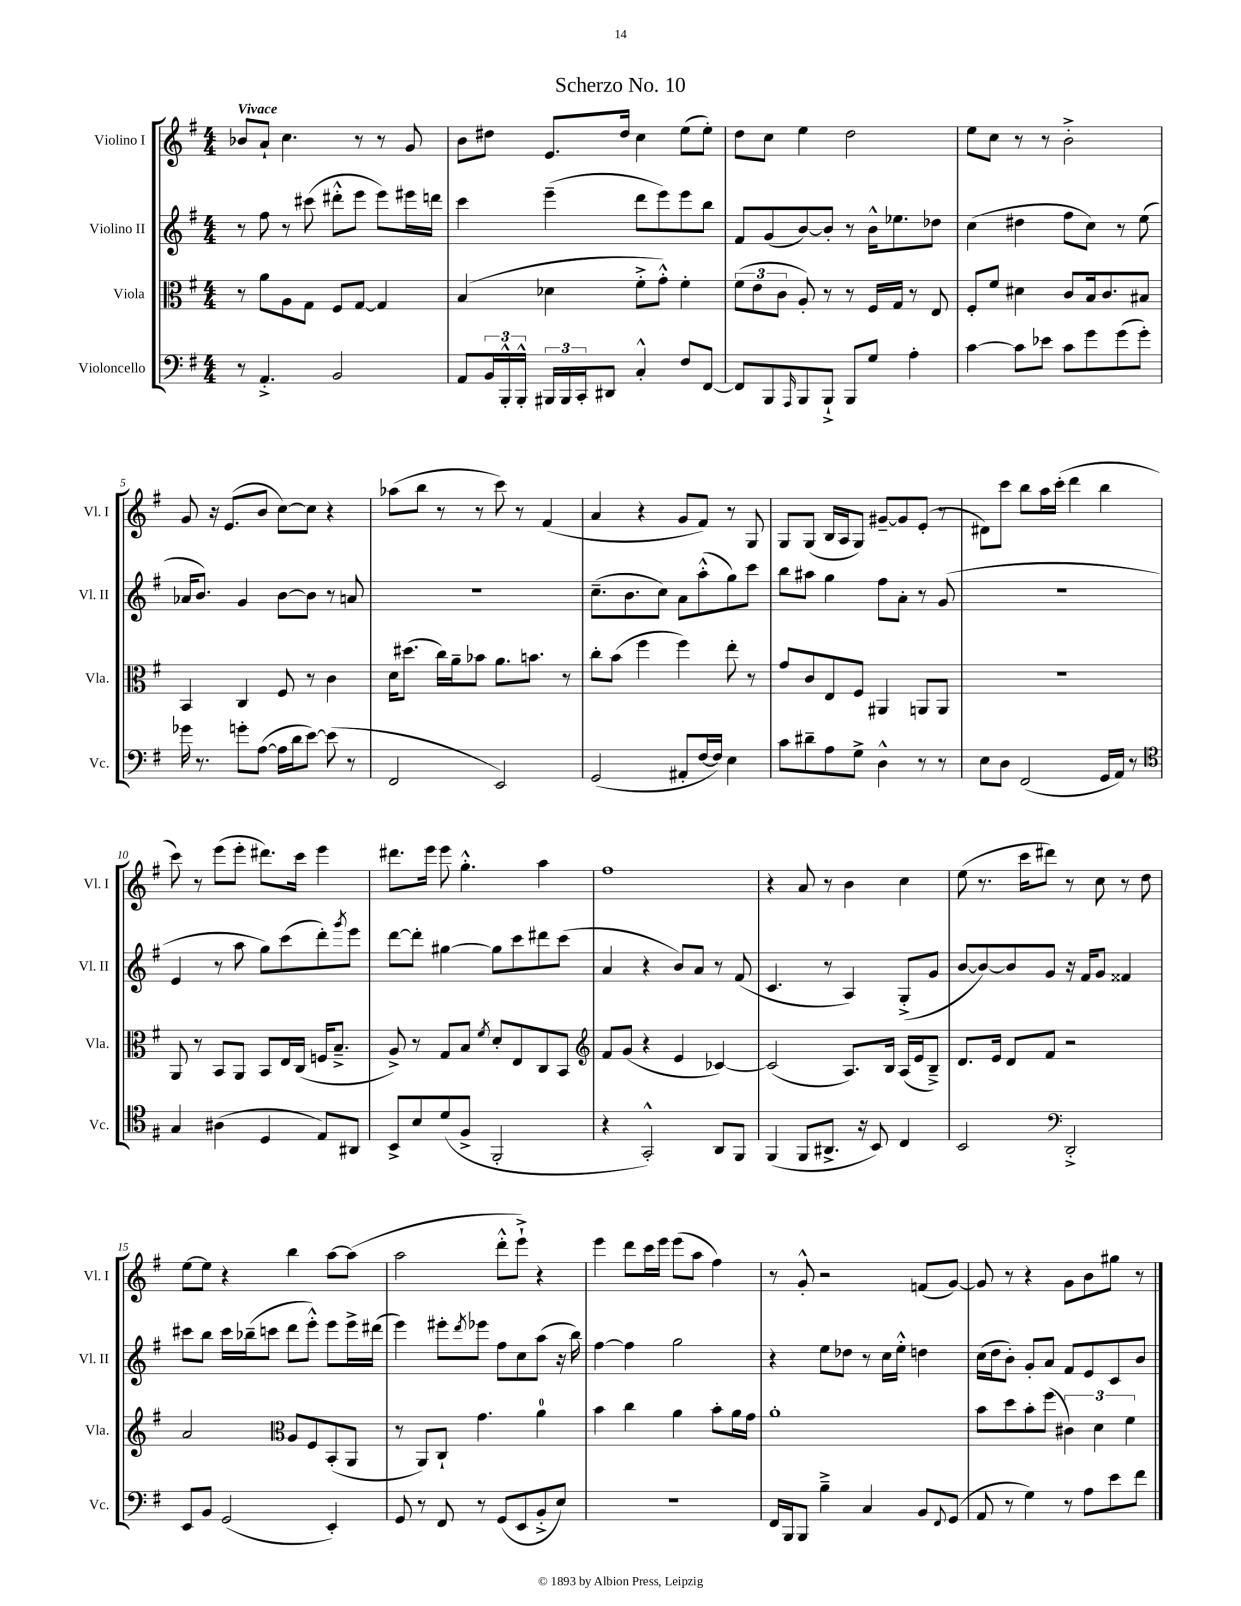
\header { title = "Scherzo No. 10" }
<<
\new StaffGroup <<
\new Staff = "s0" \with { instrumentName = "Violino I" shortInstrumentName = "Vl. I" } {
    \clef treble \key g \major \numericTimeSignature \time 4/4 \tempo "Vivace"
    bes'8 a'8-! c''4. r8 r8 g'8 |
    b'8 dis''8 e'8. dis''16 c''4 e''8( e''8-.) |
    d''8 c''8 e''4 d''2 |
    e''8 c''8 r8 r8 b'2-.-> |
    g'8 r16 e'8.( b'8 c''8~) c''8 r4 |
    aes''8( b''8 r8 r8 c'''8) r8 fis'4( |
    a'4 r4 g'8 fis'8) r8 g8 |
    g8 g8( b16 a16 g8) gis'8~-- gis'8 e'8-.( r8 |
    dis'8) c'''8 b''8 a''16 c'''16-.( d'''4 b''4 |
    c'''8) r8 e'''8( e'''8-. dis'''8.) c'''16 e'''4 |
    dis'''8. e'''16 e'''8 g''4.-.-^ a''4 |
    fis''1 |
    r4 a'8 r8 b'4 c''4 |
    e''8( r8. c'''16 dis'''8) r8 c''8 r8 d''8 |
    e''8~ e''8 r4 b''4 a''8~ a''8( |
    a''2 d'''8-.-^ e'''8-!->) r4 |
    e'''4 d'''8 c'''16 e'''16 e'''8( a''8 fis''4) |
    r8 g'8-.-^ r2 f'8( g'8~) |
    g'8 r8 r4 g'8 b'8 gis''8 r8 \bar "|." |
}
\new Staff = "s1" \with { instrumentName = "Violino II" shortInstrumentName = "Vl. II" } {
    \clef treble \key g \major \numericTimeSignature \time 4/4
    r8 fis''8 r8 cis'''8( dis'''8-.-^ e'''8 e'''8) eis'''16 d'''16 |
    c'''4 e'''4--( d'''8 e'''8) e'''8 b''8 |
    fis'8 g'8( b'8~) b'8-. r8 b'16-^ ees''8. des''8 |
    c''4( dis''4 fis''8 c''8) r8 e''8( |
    aes'16 b'8.) g'4 b'8~ b'8 r8 a'8 |
    R1 |
    c''8.--( b'8. c''8) a'8 a''8-.-^( g''8) c'''8 |
    b''8 ais''8 g''4 fis''8 a'8-. r8 g'8( |
    R1 |
    e'4 r8 a''8 g''8) c'''8( d'''8-.) \acciaccatura { g'''8 } e'''8 |
    d'''8~ d'''8-. gis''4~ gis''8 c'''8 dis'''8 c'''8( |
    a'4 r4 b'8) a'8 r8 fis'8( |
    c'4. r8 a4) g8-.->( g'8 |
    b'8~ b'8~) b'8 g'8 r16 fis'16 g'8 fisis'4 |
    cis'''8 b''8 cis'''16 bes''16--( c'''8 d'''8 e'''8-.-^) e'''8 e'''16-> dis'''16( |
    e'''4) eis'''8-. \acciaccatura { d'''8 } ees'''8 fis''8 c''8 a''8( r16 b''16) |
    fis''4~ fis''4 g''2 |
    r4 e''8 des''8 r8 c''16 e''16-.-^ d''4 |
    c''16( d''16 b'8-.) g'8-. a'8 fis'8 e'8 c'8 b'8 \bar "|." |
}
\new Staff = "s2" \with { instrumentName = "Viola" shortInstrumentName = "Vla." } {
    \clef alto \key g \major \numericTimeSignature \time 4/4
    r8 a'8 a8 g8 fis8 g8~ g4 |
    b4( des'4 fis'8-.-> g'8-.-^) fis'4-. |
    \tuplet 3/2 { fis'8( e'8 c'8 } a8-.) r8 r8 fis16 g16 r8 e8 |
    fis8-. fis'8 dis'4 c'8 b16 c'8. bis8 |
    b,4 c4 fis8 r8 c'4 |
    d'16 dis''8.( c''16) a'16-- bes'8 a'8. b'8. r8 |
    c''8-. b'8( fis''4 fis''4) e''8-. r8 |
    g'8 c'8 e8 fis8 ais,4 a,8 a,8 |
    R1 |
    a,8 r8 b,8 a,8 b,8 e16 c16( f16 b8.---> |
    a8->) r8 g8 b8 \acciaccatura { fis'8 } d'8-. e8 c8 b,8 |
    \clef treble fis'8 g'8( r4 e'4 ces'4~) |
    ces'2( a8.) b16 a16( e'16 b8--->) |
    d'8. e'16 d'8 fis'8 r2 |
    a'2 \clef alto a8 fis8 b,8-.( a,8 |
    r8 a,8) c8-! g'4. a'4-0 |
    b'4 c''4 a'4 b'8-. a'16 g'16 |
    a'1-. |
    b'8 d''8 b'8-. fis''8( \tuplet 3/2 { cis'4) d'4 fis'4 } \bar "|." |
}
\new Staff = "s3" \with { instrumentName = "Violoncello" shortInstrumentName = "Vc." } {
    \clef bass \key g \major \numericTimeSignature \time 4/4
    r8 a,4.-.-> b,2 |
    a,8 \tuplet 3/2 { b,16 b,,16-.-^ b,,16-.-^ } \tuplet 3/2 { bis,,16 bis,,16 c,16-. } dis,8 c4-.-^ fis8 fis,8~ |
    fis,8 b,,8 \grace { a,,16 } b,,8 b,,8-!-> b,,8 g8 a4-. |
    c'4~ c'8 ees'8 c'8 g'8 g'8( g'8-.) |
    ges'16 r8. g'8-. a8~( a16 d'16 e'8~) e'8( r8 |
    fis,2 e,2) |
    g,2( ais,8-. fis16~ fis16) e4 |
    c'8 dis'8-- a8 g8-> d4-^ r8 r8 |
    e8 d8 fis,2( g,16 a,16) r8 |
    \clef tenor g4 ais4( d4 e8) ais,8 |
    b,8-> b8 d'8( fis8-> fis,2-. |
    r4 g,2-.-^) a,8 fis,8 |
    fis,4( fis,8 ais,8.-> r16 b,8) c4 |
    b,2 \clef bass d,2-.-> |
    e,8 b,8 g,2( e,4-.) |
    g,8 r8 fis,8 r8 g,8( e,8 b,8-.-> e8) |
    R1 |
    fis,16 b,,16 b,,8 b4---> c4 b,8 \appoggiatura { fis,8 } g,8( |
    a,8 r8 g4) r8 a8 e'8 fis'8 \bar "|." |
}
>>
>>
